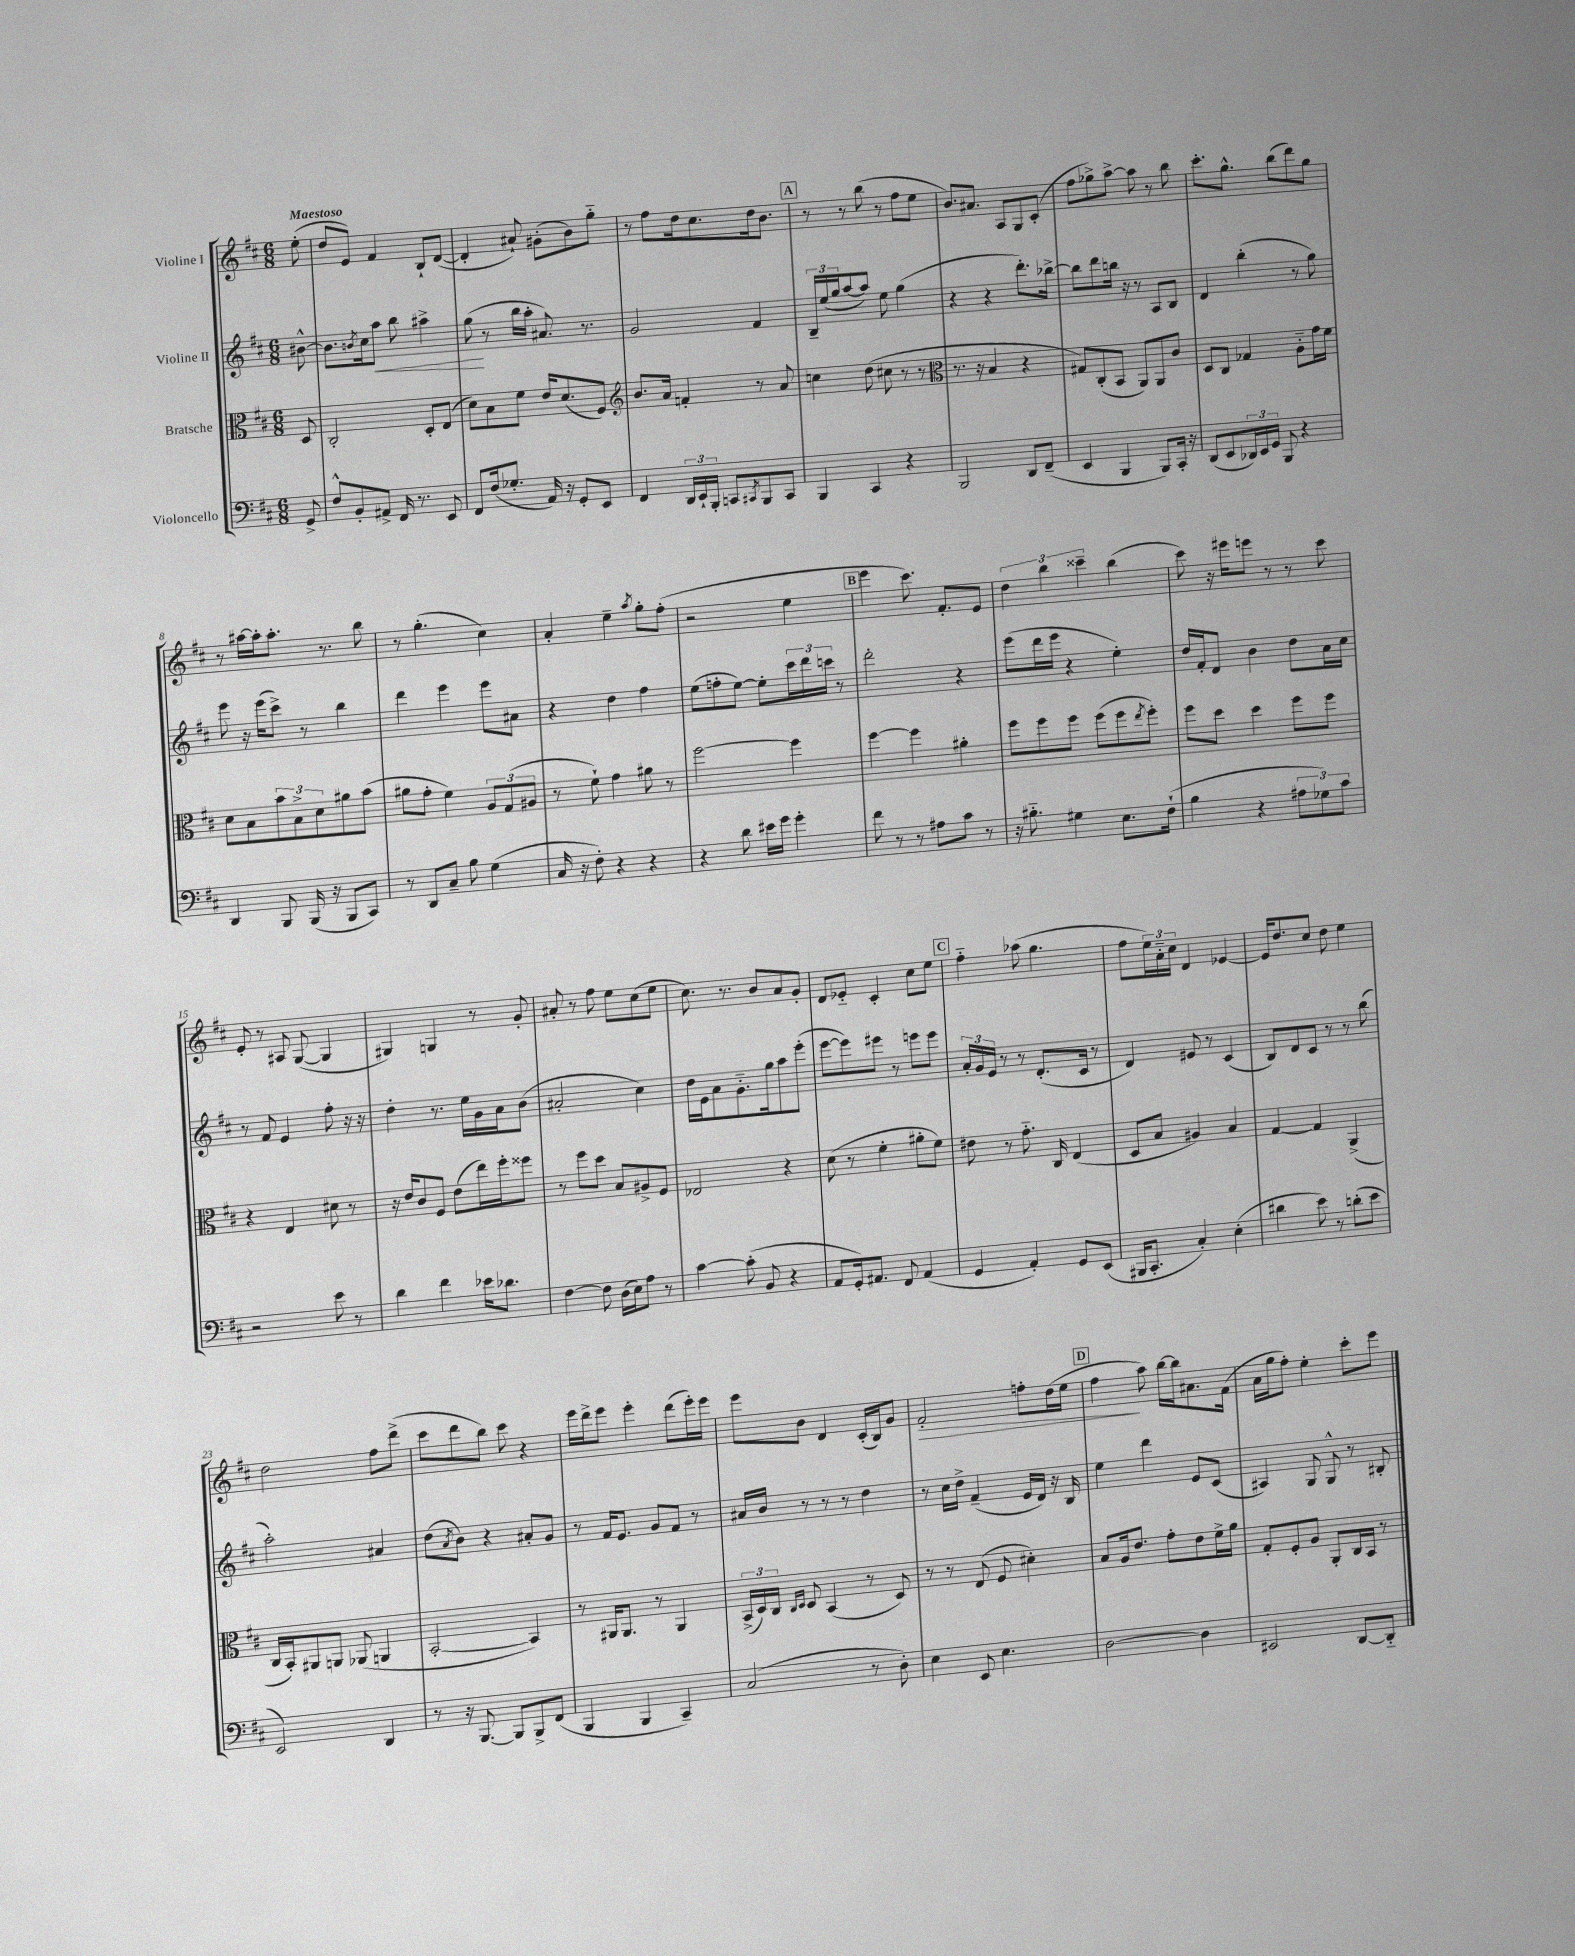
<<
\new StaffGroup <<
\new Staff = "s0" \with { instrumentName = "Violine I" } {
    \clef treble \key d \major \numericTimeSignature \time 6/8 \partial 8 \tempo "Maestoso"
    e''8-.( |
    d''8 e'8) fis'4 b8-! d'8~( |
    d'4-. ais'8-!) gis'8-.( b'8) g''8-_ |
    r8 fis''8 d''16 cis''8. d''16 b'8. |
    \mark \markup { \box "A" } r8 r8 b''8( r8 fis''8 e''8 |
    b'8.) ais'8. a8 g8 cis'8-.( |
    fis''8 ges''8->) a''8~-> a''8 r8 b''8 |
    cis'''8.-. g''8.-^ b''8( d'''8) g''8 |
    r8 ais''16~ ais''16-. ais''8.-. r8. b''8 |
    r8 g''4.-.( cis''4) |
    a'4-. e''4-- \acciaccatura { a''8 } g''8-. fis''8-.( |
    r2 e''4 |
    \mark \markup { \box "B" } e'''4 cis'''8.) fis'8.-. e'8 |
    \tuplet 3/2 { d''4 b''4 cisis'''4-- } b''4( |
    cis'''8) r16 eis'''16 e'''8 r8 r8 cis'''8 |
    e'8-. r8 ais8 g8~( g4 |
    gis4) g4 r8 g'8-. |
    ais'8-. r8 fis''8 e''8 cis''8( e''8 |
    cis''8.) r8. b'8 a'8 g'8-. |
    d'8 ees'8-_ cis'4-. cis''8 e''8 |
    \mark \markup { \box "C" } fis''4-_ aes''8( g''4. |
    fis''8 \tuplet 3/2 { e''16) a'16-_ cis''16 } d'4 ees'4~ |
    ees'16 d''8. cis''8 d''8 e''4 |
    d''2 fis''8 d'''8->( |
    cis'''8 d'''8 b''8) cis'''8 r4 |
    e'''16 d'''16-> e'''8 e'''4-. d'''8( e'''16-.) e'''16 |
    e'''8 b'8 d'4 cis'16-.( b16) g'8 |
    fis'2-.\> f''8-. d''16( e''16 |
    \mark \markup { \box "D" } fis''4\! a''8) b''16~ b''16 ais'8. fis'16( |
    a'16 g''16 fis''8-.) e''4-. cis'''8-. e'''8 \bar "|." |
}
\new Staff = "s1" \with { instrumentName = "Violine II" } {
    \clef treble \key d \major \numericTimeSignature \time 6/8 \partial 8
    bis'8~-^ |
    bis'8. \acciaccatura { b'8 } cis''16 a''8\< b''8 ais''4-> |
    g''8\!( r8 b''16 a''16-. ais'8.) r8. |
    g'2 fis'4 |
    \mark \markup { \box "A" } \tuplet 3/2 { b16-- e''16( g''16 } a''8~ a''8) e''8 g''4( |
    r4 r4 d'''8.-.) bes''16~-> |
    bes''8 d'''8 b''16 r16 r8 a8 b8 |
    d'4 b''4-.( r8 g''8) |
    e'''8 r16 e'''16( cis'''8->) r8 b''4 |
    d'''4 e'''4 e'''8 ais'8 |
    r4 d''4 fis''4 |
    e''8( f''8-. e''8~) e''8-. \tuplet 3/2 { cis'''16 d'''16 c'''16 } r8 |
    \mark \markup { \box "B" } d'''2-. r4 |
    e'''8( d'''16 e'''16 r4 e''4-.) |
    d''16 fis'16-. d'8 b'4 d''8 a'16 cis''16 |
    r8 fis'8 e'4 fis''8-. r16 r16 |
    d''4-. r8. e''16 g'16 a'16 b'8( |
    ais'2-. cis''4) |
    d''16 e'16 a'8 g'8.-_ g''16 a''8 e'''8-.( |
    e'''8~ e'''8) eis'''8 r8 e'''8 e'''8 |
    \mark \markup { \box "C" } \tuplet 3/2 { a'16-. g'16 e'16 } r8 r8 d'8.-.( cis'16 r8 |
    d'4) eis'8 r8 cis'4( |
    b8) d'8 cis'8 r8 r8 b''8( |
    a''2-.) ais'4 |
    d''8( \acciaccatura { a'8 } b'8) r4 ais'8-. g'8 |
    r8 fis'16 e'8. g'8 fis'8 r8 |
    ais'16 b'16 r8 r8 r8 d''4 |
    r8 cis''16 d''16-> fis'4--( e'16 d'16) r16 b16 |
    \mark \markup { \box "D" } e''4 d'''4 e'8 cis'8( |
    ais4) g8 g8-^ r8 bis8-. \bar "|." |
}
\new Staff = "s2" \with { instrumentName = "Bratsche" } {
    \clef alto \key d \major \numericTimeSignature \time 6/8 \partial 8
    d8 |
    cis2-. d8-. e8( |
    d'8) b8 fis'8 e'16 d'8.( fis8) |
    \clef treble b'8. a'16 f'4-. r8 a'8 |
    \mark \markup { \box "A" } c''4 d''8( cis''8 r8 r8 |
    \clef alto r8. r16 b4 r4 |
    gis8) cis8-.( b,8 a,8) a,8 cis'8 |
    d8 cis8 ges4 a8-_ g'16 fis'16 |
    d'8 b8 \tuplet 3/2 { b'8 b8-> d'8 } ais'8 b'8( |
    ais'8 g'8-. fis'4) \tuplet 3/2 { a8 g8( ais8 } |
    r8 fis'8-!) g'4 ais'8 r8 |
    fis''2~ fis''4 |
    \mark \markup { \box "B" } fis''4~ fis''4 ais'4-. |
    fis''8 fis''8 fis''8 fis''8( fis''8 \acciaccatura { e''8 } fis''8-.) |
    fis''8 d''8 d''4 fis''8 fis''8 |
    r4 e4 dis'8 r8 |
    r16 e'16 cis'8 fis8 e'8( e''16) fis''16-. fisis''8 |
    r8 fis''8 d''8 b8 ais8-> fis8 |
    ees2 r4 |
    d'8( r8 fis'4-. ais'8-. fis'8) |
    \mark \markup { \box "C" } eis'8 r8 g'8.-_ cis16 e4( |
    d8 b8 ais4) b4 |
    g4~ g4 a,4->( |
    cis16 b,16-.) ais,8 a,8 aes,8( a,4 |
    b,2~-. b,4) |
    r8 ais,16 ais,8. r8 ais,4 |
    \tuplet 3/2 { b,16->( d16) cis16 } \grace { cis16 d16 } d8 b,4( r8 d8) |
    r8 r8 e8( fis8 dis'4-.) |
    \mark \markup { \box "D" } b8 a16 e'8. g'8-. e'8 fis'16-> a'16 |
    g8-. fis8-. a8 a,8-. cis16 b,16 r8 \bar "|." |
}
\new Staff = "s3" \with { instrumentName = "Violoncello" } {
    \clef bass \key d \major \numericTimeSignature \time 6/8 \partial 8
    g,8-> |
    fis8-^ b,8-. ais,8-> fis,16 r8. e,8 |
    fis,8 fis16( ges8.-. a,16) r16 g,8-. e,8 |
    fis,4 \tuplet 3/2 { d,16 e,16-! b,,16-. } c,8 \acciaccatura { cis,8 } b,,8 cis,8 |
    \mark \markup { \box "A" } b,,4 cis,4 r4 |
    b,,2 d,8 fis,8--( |
    e,4 b,,4 b,,8) cis,16-. r16 |
    d,8( e,8 \tuplet 3/2 { des,16) e,16 g,16 } b,,8 r4 |
    d,4 b,,8 b,,16( r16 b,,8 cis,8) |
    r8 d,8 cis8-- b8 g4( |
    cis16 r16 fis8-.) r4 r4 |
    r4 d'8 eis'16 g'16 g'4-. |
    \mark \markup { \box "B" } fis'8 r8 r8 ais8 cis'8 r8 |
    r16 bis8.-_ gis4 e8. fis16-!( |
    b4 r4 \tuplet 3/2 { ais8 ges8) cis'8 } |
    r2 e'8 r8 |
    d'4 fis'4 ees'16 des'8. |
    fis4~ fis8 d16( e16) a8 r8 |
    cis'4~ cis'8-.( b,8 r4 |
    a,8 g,16-.) ais,8. fis,8 ais,4( |
    \mark \markup { \box "C" } g,4 a,4-.) g,8 e,8( |
    bis,,16 cis,8.-. cis4-.) e4-.( |
    dis'4 e'8) r8 d'8-.( e'8 |
    e,2) d,4 |
    r8 r16 b,,8.~ b,,8 b,,8-> fis,8( |
    b,,4 b,,4 cis,4--) |
    cis2( r8 d8-.) |
    e4 e,8 e4. |
    \mark \markup { \box "D" } d2~ d4 |
    eis,2 d,8~ d,8-_ \bar "|." |
}
>>
>>
